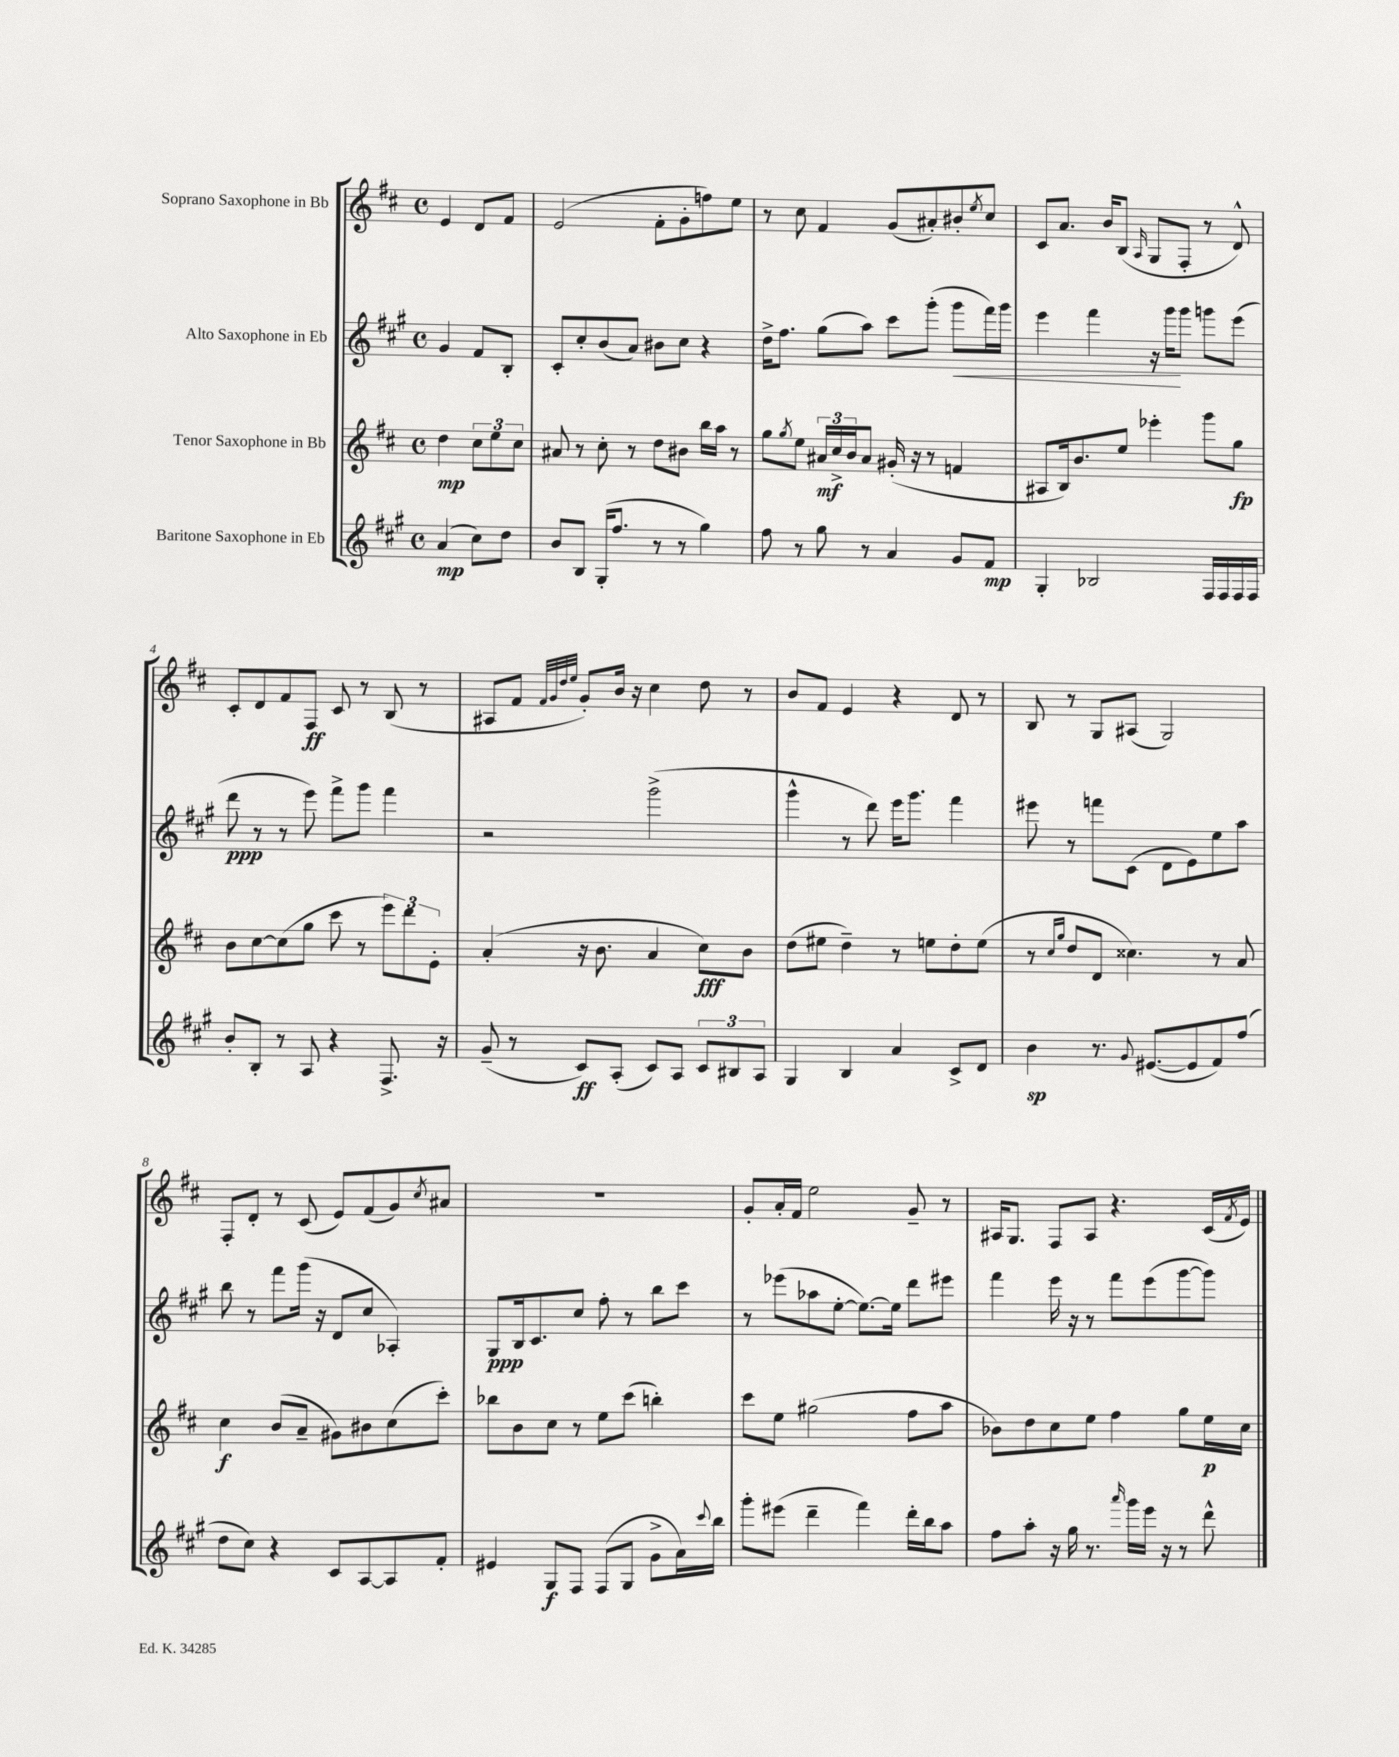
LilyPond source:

<<
\new StaffGroup <<
\new Staff = "s0" \with { instrumentName = "Soprano Saxophone in Bb" } {
    \clef treble \key d \major \defaultTimeSignature \time 4/4 \partial 2
    e'4 d'8 fis'8 |
    e'2( fis'8-. g'8-. f''8) e''8 |
    r8 cis''8 fis'4 g'8( ais'8-.) bis'8-. \acciaccatura { e''8 } cis''8 |
    cis'8 a'8. b'16 b8( \grace { a16 } g8 fis8-. r8 d'8-^) |
    cis'8-. d'8 fis'8 fis8\ff cis'8 r8 b8( r8 |
    ais8 fis'8 \grace { fis'32 g'32 d''32 e''32 } g'8-.) b'16 r16 cis''4 d''8 r8 |
    b'8 fis'8 e'4 r4 d'8 r8 |
    b8 r8 g8 ais8( g2) |
    fis8-. d'8-. r8 cis'8( e'8) fis'8( g'8) \acciaccatura { cis''8 } ais'8 |
    R1 |
    g'8-. a'16-. fis'16 e''2 g'8-- r8 |
    ais16 g8. fis8 ais8 r4. cis'16( \acciaccatura { fis'8 } e'16) \bar "|." |
}
\new Staff = "s1" \with { instrumentName = "Alto Saxophone in Eb" } {
    \clef treble \key a \major \defaultTimeSignature \time 4/4 \partial 2
    gis'4 fis'8 b8-. |
    cis'8-. cis''8-. b'8( a'8) bis'8 cis''8 r4 |
    d''16-> fis''8. gis''8( a''8) cis'''8 gis'''8-.( gis'''8\< fis'''16) gis'''16 |
    e'''4 fis'''4 r16 gis'''16\! gis'''8 g'''8 e'''8( |
    d'''8\ppp r8 r8 e'''8) fis'''8-> gis'''8 fis'''4 |
    r2 gis'''2->( |
    gis'''4-^ r8 d'''8) e'''16 gis'''8. fis'''4 |
    eis'''8 r8 f'''8 cis'8( d'8 e'8) e''8 a''8 |
    b''8 r8 fis'''8 gis'''16( r16 d'8 cis''8 aes4-.) |
    gis8\ppp b16 cis'8. cis''8 fis''8-. r8 b''8 cis'''8 |
    r8 ees'''8( aes''8 e''8~-. e''8.~) e''16 d'''8 eis'''8 |
    fis'''4 e'''16 r16 r8 fis'''8 e'''8( gis'''8~ gis'''8) \bar "|." |
}
\new Staff = "s2" \with { instrumentName = "Tenor Saxophone in Bb" } {
    \clef treble \key d \major \defaultTimeSignature \time 4/4 \partial 2
    d''4\mp \tuplet 3/2 { cis''8 e''8 cis''8 } |
    ais'8 r8 cis''8-. r8 d''8 bis'8 b''16 a''16 r8 |
    g''8 \acciaccatura { g''8 } e''8 \tuplet 3/2 { ais'16\mf cis''16-> b'16 } ais'8 gis'16-.( r16 r8 f'4 |
    ais8 b16) b'8. e''8 ees'''4-. g'''8 g''8\fp |
    b'8 cis''8~ cis''8( g''8 cis'''8 r8 \tuplet 3/2 { e'''8) d'''8 e'8-. } |
    a'4-.( r16 b'8. a'4 cis''8\fff) b'8 |
    d''8( eis''8 d''4--) r8 e''8 d''8-. e''8( |
    r8 \grace { cis''16 g''16 } d''8 d'8 cisis''4.) r8 a'8 |
    cis''4\f b'8( a'8-- gis'8) bis'8 cis''8( cis'''8-.) |
    bes''8 b'8 cis''8 r8 e''8 cis'''8( b''4-.) |
    cis'''8 e''8 gis''2( fis''8 a''8 |
    bes'8) d''8 cis''8 e''8 fis''4 g''8 e''16\p cis''16 \bar "|." |
}
\new Staff = "s3" \with { instrumentName = "Baritone Saxophone in Eb" } {
    \clef treble \key a \major \defaultTimeSignature \time 4/4 \partial 2
    a'4\mp( cis''8) d''8 |
    b'8 b8 gis16-.( fis''8. r8 r8 gis''4) |
    fis''8 r8 gis''8 r8 a'4 gis'8 fis'8\mp |
    gis4-. bes2 fis16 fis16 fis16 fis16 |
    b'8-. b8-. r8 a8 r4 fis8.-> r16 |
    gis'8--( r8 cis'8\ff) a8-.( cis'8) a8 \tuplet 3/2 { cis'8 bis8 a8 } |
    gis4 b4 a'4 cis'8-> d'8 |
    b'4\sp r8. \appoggiatura { gis'8 } eis'8.~( eis'8 fis'8) fis''8( |
    d''8 cis''8) r4 cis'8 a8~ a8 fis'8-. |
    eis'4 gis8\f fis8 fis8( gis8 gis'8-> a'16) \appoggiatura { cis'''8 } b''16 |
    gis'''8-. eis'''8( d'''4-- fis'''4) d'''16-. b''16 a''8 |
    fis''8 a''8-. r16 gis''16 r8. \grace { a'''16 } gis'''16 e'''16 r16 r8 d'''8-^ \bar "|." |
}
>>
>>
